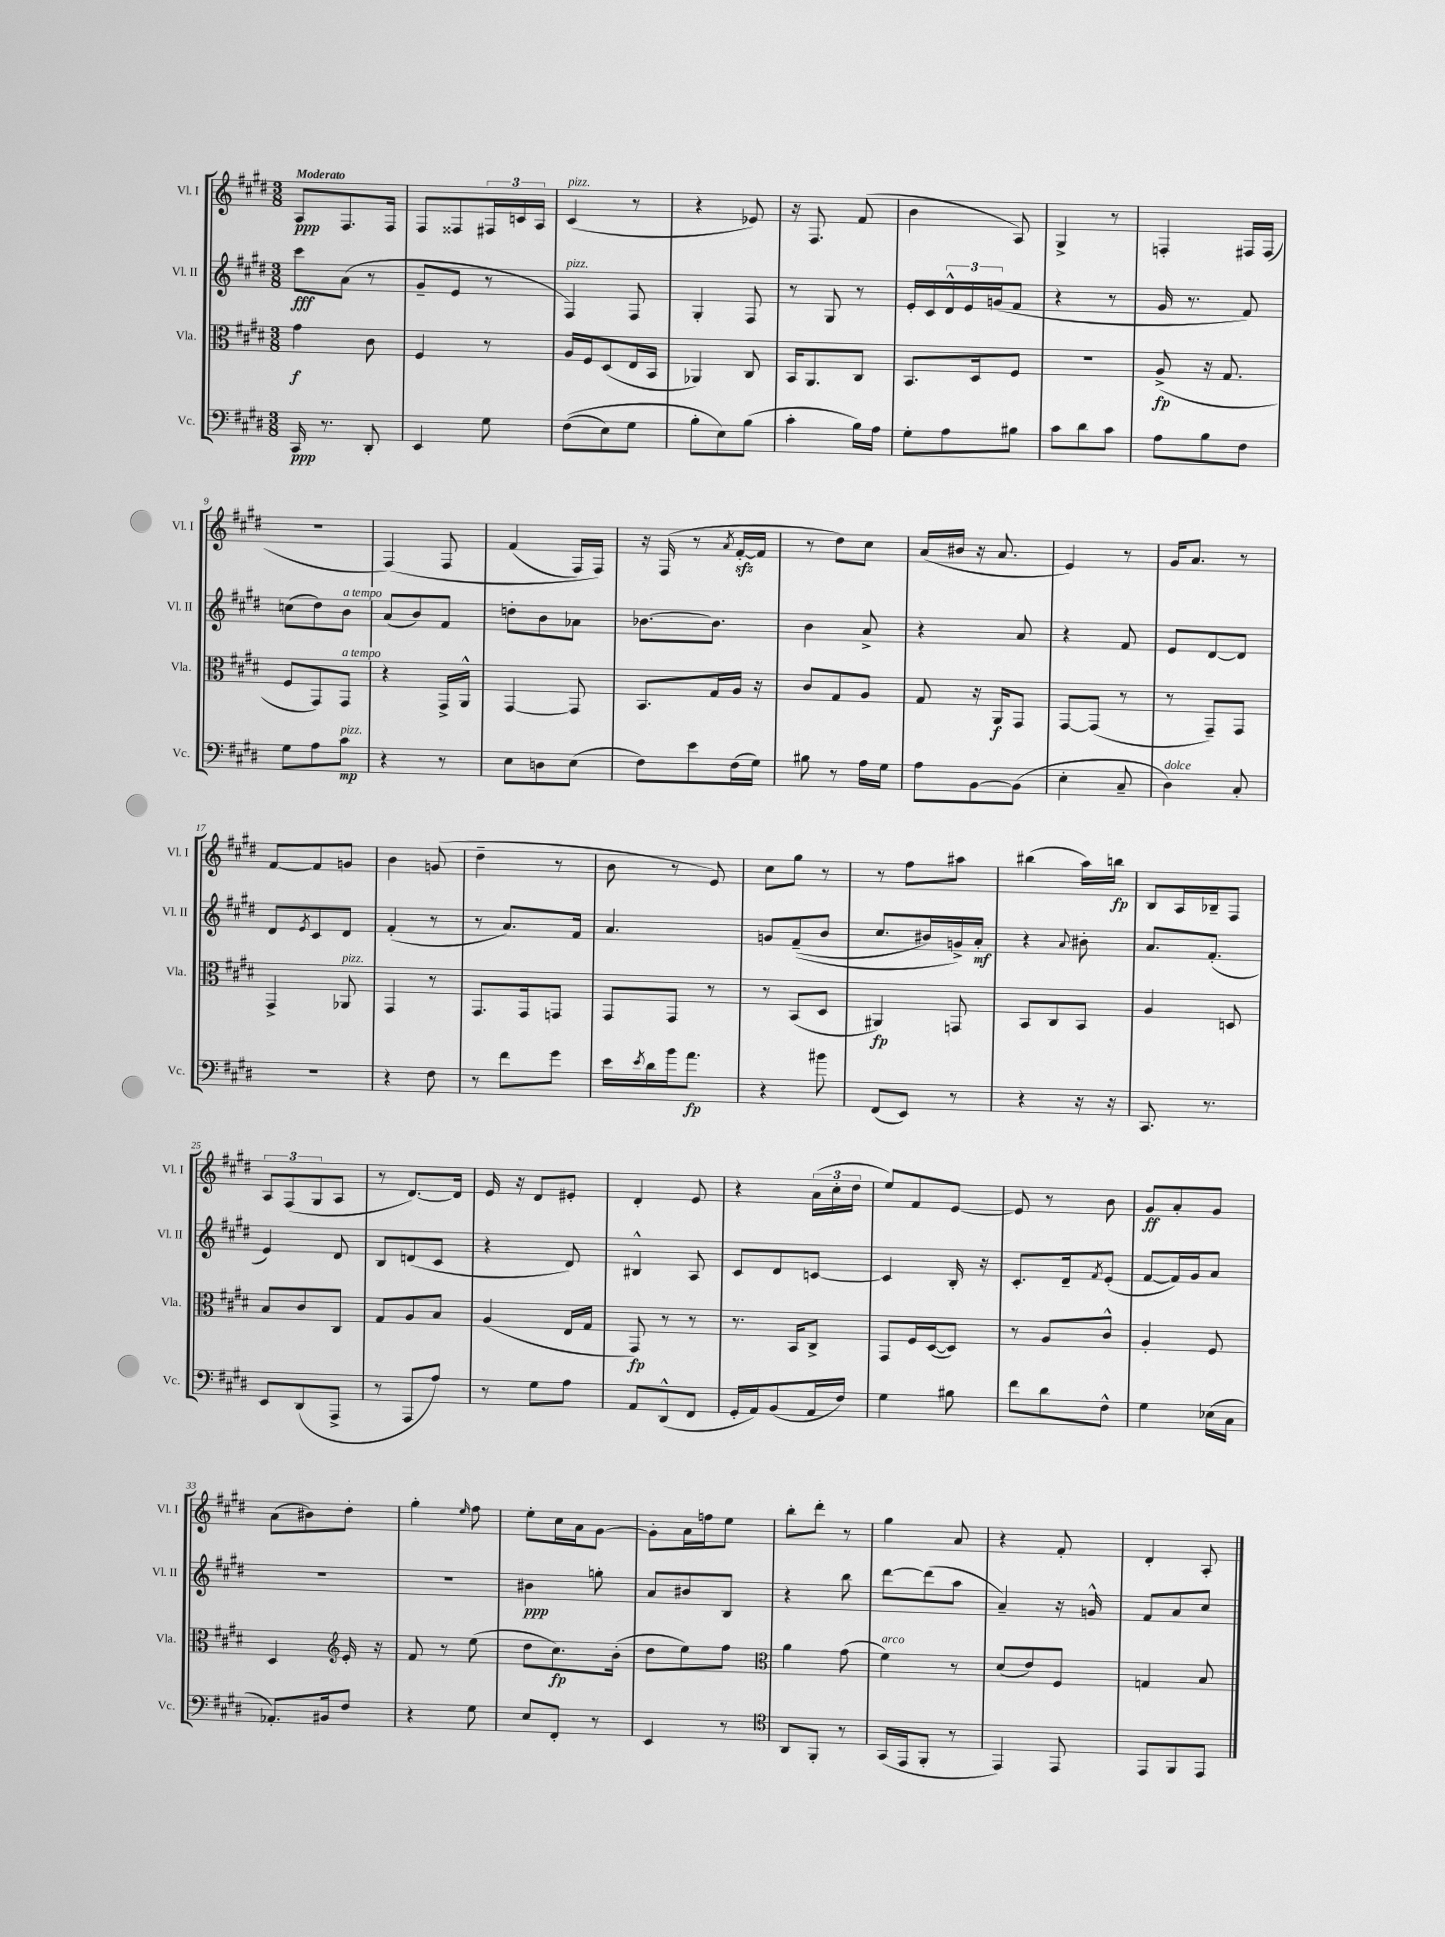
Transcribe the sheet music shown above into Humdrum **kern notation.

**kern	**dynam	**kern	**dynam	**kern	**dynam	**kern	**dynam
*part4	*part4	*part3	*part3	*part2	*part2	*part1	*part1
*staff4	*staff4	*staff3	*staff3	*staff2	*staff2	*staff1	*staff1
*I"Vc.	*	*I"Vla.	*	*I"Vl. II	*	*I"Vl. I	*
*I'Vc.	*	*I'Vla.	*	*I'Vl. II	*	*I'Vl. I	*
*clefF4	*	*clefC3	*	*clefG2	*	*clefG2	*
*k[f#c#g#d#]	*	*k[f#c#g#d#]	*	*k[f#c#g#d#]	*	*k[f#c#g#d#]	*
*M3/8	*	*M3/8	*	*M3/8	*	*M3/8	*
=1	=1	=1	=1	=1	=1	=1	=1
!	!	!	!	!	!	!LO:TX:a:B:t=Moderato	!
16CC#/	ppp	4g#\	f	8ccc#\L	fff	8A/L	ppp
8.r	.	.	.	.	.	.	.
.	.	.	.	(8a\J	.	8.F#/	.
8DD#'/	.	8c#\	.	8r	.	.	.
.	.	.	.	.	.	16F#/Jk	.
=2	=2	=2	=2	=2	=2	=2	=2
4EE/	.	4F#/	.	8g#~/L	.	8F#/L	.
.	.	.	.	8e/J	.	8F##X/	.
8G#\	.	8r	.	8r	.	24F#X/L	.
.	.	.	.	.	.	24cn/	.
.	.	.	.	.	.	24A/JJ	.
=3	=3	=3	=3	=3	=3	=3	=3
!	!	!	!	!	!	!LO:TX:a:i:t=pizz.	!
!	!	!	!	!LO:TX:a:i:t=pizz.	!	!	!
((8F#\L	.	16A/LL	.	4F#/)	.	(4c#/	.
.	.	16F#/J	.	.	.	.	.
8E\)	.	(8D#/	.	.	.	.	.
8G#\J	.	16E/L	.	8F#/	.	8r	.
.	.	16BB/JJ	.	.	.	.	.
=4	=4	=4	=4	=4	=4	=4	=4
8B'\L	.	4AA-X/)	.	4G#'/	.	4r	.
8E\)	.	.	.	.	.	.	.
(8B\J	.	8C#/	.	8F#/	.	8e-X/)	.
=5	=5	=5	=5	=5	=5	=5	=5
4c#'\	.	16BB/KL	.	8r	.	16r	.
.	.	8.AA/	.	.	.	8.F#/	.
.	.	.	.	8G#/	.	.	.
16B\LL)	.	8C#/J	.	8r	.	(8f#/	.
16A\JJ	.	.	.	.	.	.	.
=6	=6	=6	=6	=6	=6	=6	=6
8G#'\L	.	8.BB/L	.	16e'/LL	.	4b\	.
.	.	.	.	16c#/	.	.	.
8A\	.	.	.	24d#^^/	.	.	.
.	.	.	.	24e/	.	.	.
.	.	16D#/k	.	.	.	.	.
.	.	.	.	(24gn/J	.	.	.
8B#X\J	.	8F#/J	.	8f#/J	.	8A/)	.
=7	=7	=7	=7	=7	=7	=7	=7
8c#\L	.	4.r	.	4r	.	4G#^/	.
8d#\	.	.	.	.	.	.	.
8c#\J	.	.	.	8r	.	8r	.
=8	=8	=8	=8	=8	=8	=8	=8
8A\L	.	(8A^/	fp	16g#/	.	4Fn'/	.
.	.	.	.	8.r	.	.	.
8B\	.	16r	.	.	.	.	.
.	.	8.G#/	.	.	.	.	.
8F#\J	.	.	.	8f#/)	.	16F#X/LL	.
.	.	.	.	.	.	(16F#/JJ	.
!!LO:LB:g=z
=9	=9	=9	=9	=9	=9	=9	=9
8G#\L	.	8F#/L	.	(8ccn\L	.	4.r	.
8A\	.	8GG#/)	.	8dd#\)	.	.	.
!	!	!	!	!LO:TX:a:i:t=a tempo	!	!	!
!	!	!LO:TX:a:i:t=a tempo	!	!	!	!	!
!LO:TX:a:i:t=pizz.	!	!	!	!	!	!	!
8c#\J	mp	8GG#/J	.	8b\J	.	.	.
=10	=10	=10	=10	=10	=10	=10	=10
4r	.	4r	.	(8a/L	.	(4F#/)	.
.	.	.	.	8b/)	.	.	.
8r	.	16GG#^/LL	.	8f#/J	.	8F#/	.
.	.	16AA^^/JJ	.	.	.	.	.
=11	=11	=11	=11	=11	=11	=11	=11
8E\L	.	[4GG#/	.	8ddn'\L	.	(4f#/	.
8Dn\	.	.	.	8b\	.	.	.
(8E\J	.	8GG#/]	.	8a-X\J	.	16F#/LL)	.
.	.	.	.	.	.	16F#/JJ)	.
=12	=12	=12	=12	=12	=12	=12	=12
8F#\L)	.	8.BB/L	.	[8.b-X\L	.	16r	.
.	.	.	.	.	.	(16F#/	.
8e\	.	.	.	.	.	8r	.
.	.	16G#/L	.	8.b-\J]	.	.	.
.	.	.	.	.	.	8qa/	.
(16F#\L	.	16A/JJ	.	.	.	[16f#zz'/LL	.
16G#\JJ)	.	16r	.	.	.	16f#/JJ]	.
=13	=13	=13	=13	=13	=13	=13	=13
8B#X\	.	8c#/L	.	4b\	.	8r	.
8r	.	8G#/	.	.	.	8dd#\L)	.
16A\LL	.	8A/J	.	8a^/	.	8cc#\J	.
16G#\JJ	.	.	.	.	.	.	.
=14	=14	=14	=14	=14	=14	=14	=14
8A\L	.	8G#/	.	4r	.	(16a/LL	.
.	.	.	.	.	.	16b#X/JJ	.
[8BB\	.	16r	.	.	.	16r	.
.	.	16AA/KL	f	.	.	8.a/	.
(8BB\J]	.	8GG#/J	.	8a/	.	.	.
=15	=15	=15	=15	=15	=15	=15	=15
4E'\	.	[8GG#/L	.	4r	.	4e/)	.
.	.	(8GG#/J]	.	.	.	.	.
8C#~/	.	8r	.	8f#/	.	8r	.
=16	=16	=16	=16	=16	=16	=16	=16
!LO:TX:a:i:t=dolce	!	!	!	!	!	!	!
4D#\)	.	8r	.	8e/L	.	16g#/KL	.
.	.	.	.	.	.	8.a/J	.
.	.	8GG#~/L)	.	[8d#/	.	.	.
8C#'/	.	8GG#/J	.	8d#/J]	.	8r	.
!!LO:LB:g=z
=17	=17	=17	=17	=17	=17	=17	=17
4.r	.	4GG#^/	.	8d#/L	.	[8f#/L	.
.	.	.	.	8qe/	.	.	.
.	.	.	.	8c#/	.	8f#/]	.
!	!	!LO:TX:a:i:t=pizz.	!	!	!	!	!
.	.	8AA-X/	.	8d#/J	.	8gn/J	.
=18	=18	=18	=18	=18	=18	=18	=18
4r	.	4GG#/	.	(4f#'/	.	4b\	.
8F#\	.	8r	.	8r	.	(8gn/	.
=19	=19	=19	=19	=19	=19	=19	=19
8r	.	8.GG#/L	.	8r	.	4dd#~\	.
8f#\L	.	.	.	8.a/L)	.	.	.
.	.	16GG#/k	.	.	.	.	.
8g#\J	.	8GGn/J	.	.	.	8r	.
.	.	.	.	16f#/Jk	.	.	.
=20	=20	=20	=20	=20	=20	=20	=20
16e\LL	.	8GG#/L	.	4.a/	.	8b\	.
8qe/	.	.	.	.	.	.	.
16d#\	.	.	.	.	.	.	.
16b\J	.	8GG#/J	.	.	.	8r	.
8.a\J	fp	.	.	.	.	.	.
.	.	8r	.	.	.	8e/)	.
=21	=21	=21	=21	=21	=21	=21	=21
4r	.	8r	.	8gn/L	.	8cc#\L	.
.	.	(8BB/L	.	((8f#~/	.	8gg#\J	.
8b#X\	.	8D#/J	.	8b/J	.	8r	.
=22	=22	=22	=22	=22	=22	=22	=22
(8FF#/L	.	4AA#X/)	fp	8.cc#/L	.	8r	.
8EE/J)	.	.	.	.	.	8ff#\L	.
.	.	.	.	16b#X/L)	.	.	.
8r	.	8GGn/	.	16gn^/)	.	8aa#X\J	.
.	.	.	.	16a'/JJ	mf	.	.
=23	=23	=23	=23	=23	=23	=23	=23
4r	.	8BB/L	.	4r	.	(4bb#X\	.
.	.	8C#/	.	.	.	.	.
.	.	.	.	8qqa/	.	.	.
16r	.	8BB/J	.	8b#X'\	.	16aa\LL)	.
16r	.	.	.	.	.	16bbn\JJ	fp
=24	=24	=24	=24	=24	=24	=24	=24
8.CC#/	.	4A/	.	8.a/L	.	8B/L	.
.	.	.	.	.	.	16A/L	.
8.r	.	.	.	(8.f#'/J	.	16B-X~/J	.
.	.	8Dn/	.	.	.	8F#/J	.
!!LO:LB:g=z
=25	=25	=25	=25	=25	=25	=25	=25
8EE/L	.	8B/L	.	4e/)	.	12A/L	.
.	.	.	.	.	.	(12F#/	.
(8DD#/	.	8c#/	.	.	.	.	.
.	.	.	.	.	.	12G#/	.
8AAA^/J	.	8C#/J	.	8d#/	.	8A/J	.
=26	=26	=26	=26	=26	=26	=26	=26
8r	.	8G#/L	.	8B/L	.	8r	.
8AAA/L	.	8A/	.	(8dn/	.	[8.d#/L)	.
8A/J)	.	8B/J	.	8c#/J	.	.	.
.	.	.	.	.	.	16d#/Jk]	.
=27	=27	=27	=27	=27	=27	=27	=27
8r	.	(4A/	.	4r	.	16e/	.
.	.	.	.	.	.	16r	.
8G#\L	.	.	.	.	.	8d#/L	.
8A\J	.	16E/LL	.	8d#/)	.	8e#X'/J	.
.	.	16G#/JJ	.	.	.	.	.
=28	=28	=28	=28	=28	=28	=28	=28
8AA/L	.	8GG#/)	fp	4B#X^^/	.	4d#'/	.
(8DD#^^/	.	8r	.	.	.	.	.
8FF#/J	.	8r	.	8A/	.	8e/	.
=29	=29	=29	=29	=29	=29	=29	=29
16GG#'/LL	.	8.r	.	8c#/L	.	4r	.
16AA/J)	.	.	.	.	.	.	.
(8BB/	.	.	.	8d#/	.	.	.
.	.	16BB/KL	.	.	.	.	.
16AA/L	.	8C#^/J	.	[8cn/J	.	(24a\LL	.
.	.	.	.	.	.	24cc#'\	.
16F#/JJ)	.	.	.	.	.	.	.
.	.	.	.	.	.	24dd#\JJ	.
=30	=30	=30	=30	=30	=30	=30	=30
4G#\	.	8GG#/L	.	4c/]	.	8ee/L)	.
.	.	16F#/L	.	.	.	8f#/	.
.	.	([16D#/J	.	.	.	.	.
8B#X\	.	8D#/J])	.	16B'/	.	[8e/J	.
.	.	.	.	16r	.	.	.
=31	=31	=31	=31	=31	=31	=31	=31
8f#\L	.	8r	.	8.c#'/L	.	8e/]	.
8d#\	.	8A/L	.	.	.	8r	.
.	.	.	.	16d#~/k	.	.	.
.	.	.	.	8qf#/	.	.	.
8F#^^\J	.	8c#^^/J	.	(8e'/J	.	8b\	.
=32	=32	=32	=32	=32	=32	=32	=32
4G#\	.	4A'/	.	[8f#/L	.	8g#/L	ff
.	.	.	.	16f#/L])	.	8a'/	.
.	.	.	.	16g#/J	.	.	.
(16E-X\LL	.	8F#/	.	8a/J	.	8g#/J	.
16C#\JJ	.	.	.	.	.	.	.
!!LO:LB:g=z
=33	=33	=33	=33	=33	=33	=33	=33
8.AA-X'/L)	.	4D#/	.	4.r	.	(8a\L	.
.	.	.	.	.	.	8b#X\)	.
16BB#X/k	.	.	.	.	.	.	.
*	*	*clefG2	*	*	*	*	*
8F#/J	.	16e'/	.	.	.	8dd#'\J	.
.	.	16r	.	.	.	.	.
=34	=34	=34	=34	=34	=34	=34	=34
4r	.	8f#/	.	4.r	.	4gg#'\	.
.	.	8r	.	.	.	.	.
.	.	.	.	.	.	16qqee/	.
8G#\	.	(8ee\	.	.	.	8ff#\	.
=35	=35	=35	=35	=35	=35	=35	=35
8E/L	.	8dd#\L	.	4b#X\	ppp	8ee'\L	.
8FF#'/J	.	8.cc#\)	fp	.	.	16cc#\L	.
.	.	.	.	.	.	16a\J	.
8r	.	.	.	8ggn'\	.	[8g#\J	.
.	.	(16b'\Jk	.	.	.	.	.
=36	=36	=36	=36	=36	=36	=36	=36
4EE/	.	8dd#\L	.	8a/L	.	8g#'\L]	.
.	.	8ee\)	.	8b#X/	.	16a\L	.
.	.	.	.	.	.	16ffn\J	.
8r	.	8ff#\J	.	8B/J	.	8ee\J	.
=37	=37	=37	=37	=37	=37	=37	=37
*clefC4	*	*clefC3	*	*	*	*	*
8AA/L	.	4a\	.	4r	.	8bb'\L	.
8FF#'/J	.	.	.	.	.	8ddd#'\J	.
8r	.	(8g#\	.	8bb\	.	8r	.
=38	=38	=38	=38	=38	=38	=38	=38
!	!	!LO:TX:a:i:t=arco	!	!	!	!	!
(16GG#/LL	.	4f#\)	.	[8ddd#\L	.	4gg#\	.
16EE/J	.	.	.	.	.	.	.
8FF#'/J	.	.	.	(8ddd#\]	.	.	.
8r	.	8r	.	8aa\J	.	8a/	.
=39	=39	=39	=39	=39	=39	=39	=39
4EE/)	.	(8d#/L	.	4a~/)	.	4r	.
.	.	8e/)	.	.	.	.	.
8EE/	.	8F#/J	.	16r	.	8f#'/	.
.	.	.	.	16gn^^/	.	.	.
=40	=40	=40	=40	=40	=40	=40	=40
8EE/L	.	4Gn/	.	8f#/L	.	4d#'/	.
8FF#/	.	.	.	8a/	.	.	.
8EE/J	.	8B/	.	8cc#/J	.	8A'/	.
==	==	==	==	==	==	==	==
*-	*-	*-	*-	*-	*-	*-	*-
